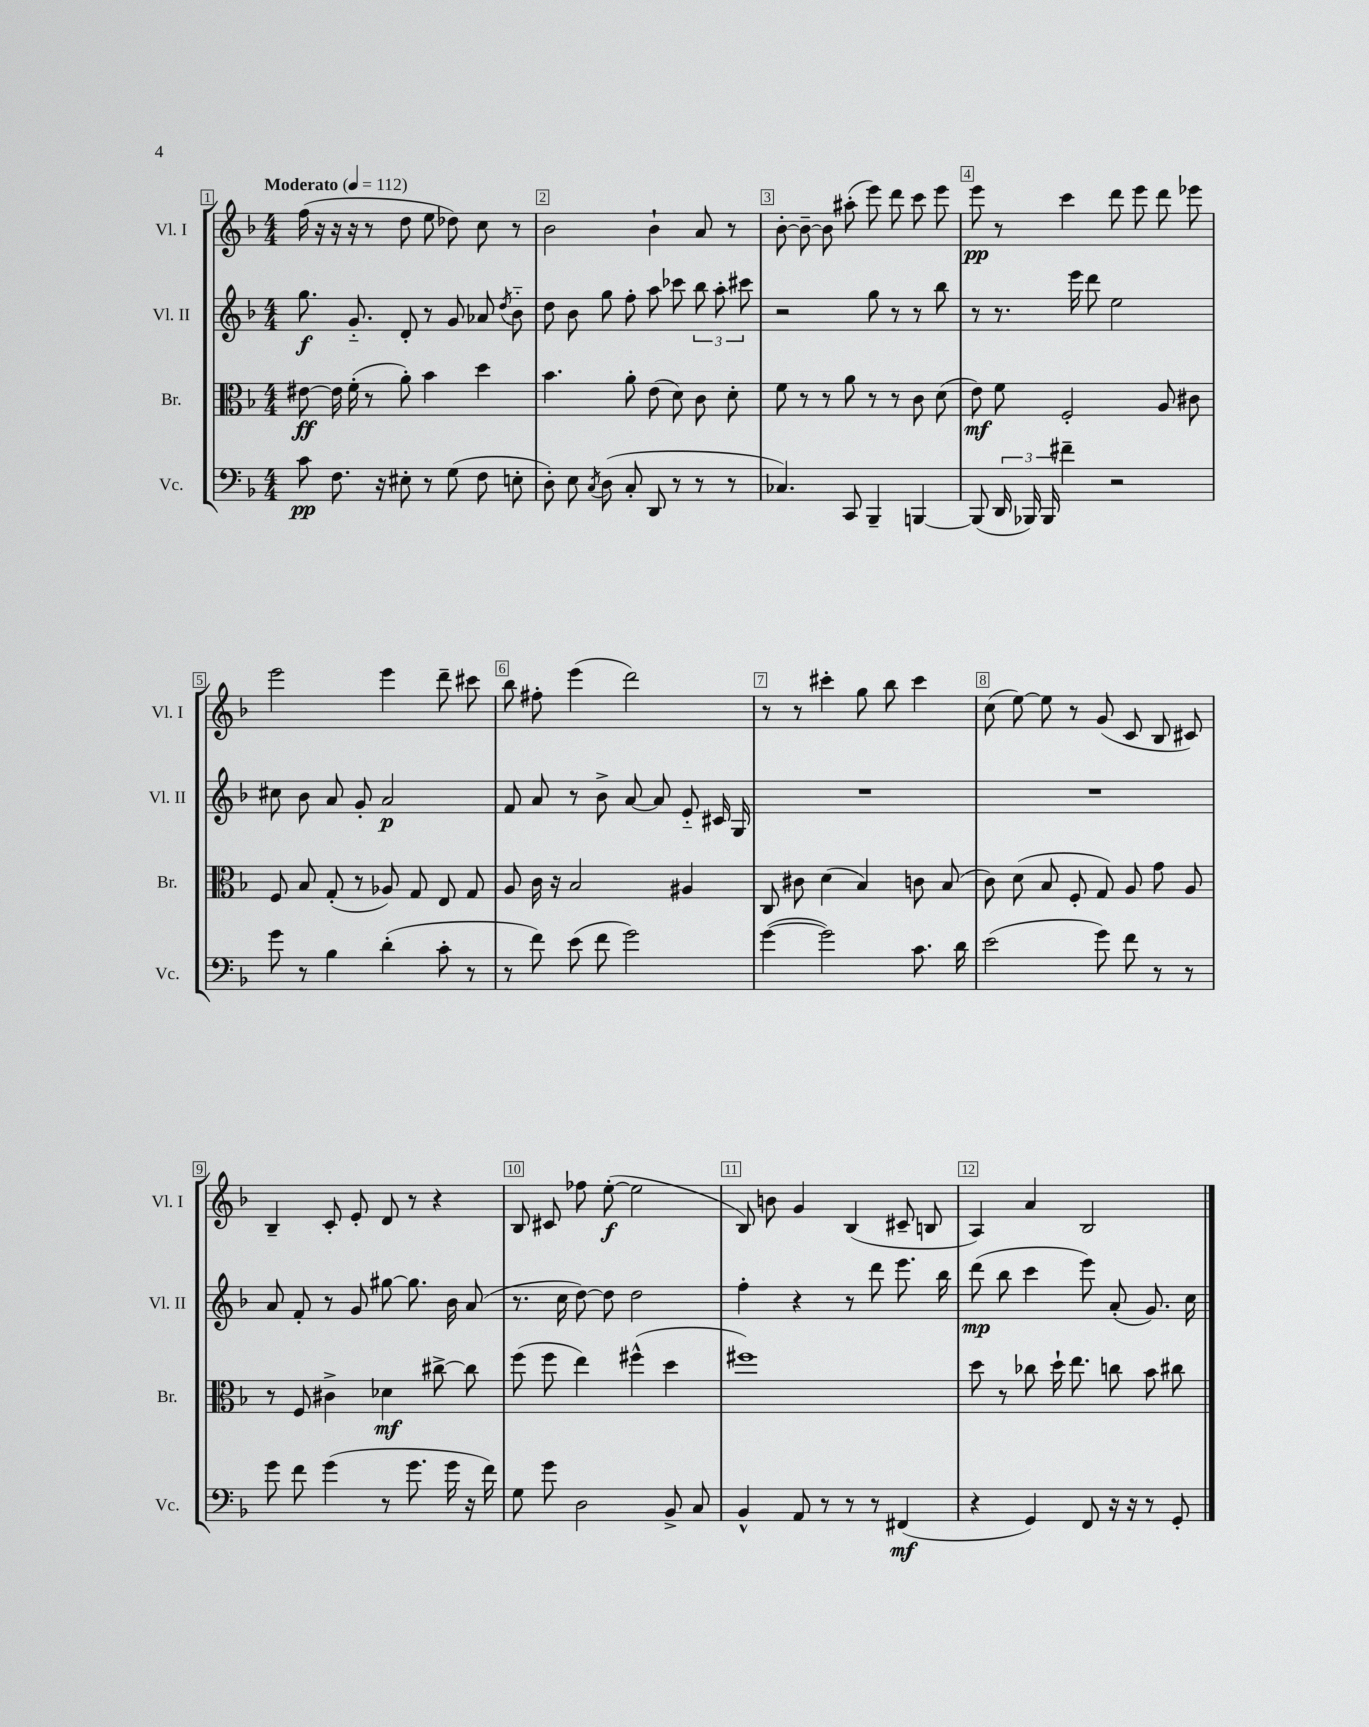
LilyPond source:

<<
\new StaffGroup <<
\new Staff = "s0" \with { instrumentName = "Vl. I" shortInstrumentName = "Vl. I" } {
    \clef treble \key f \major \numericTimeSignature \time 4/4 \tempo "Moderato" 4 = 112
    \autoBeamOff f''16( r16 r16 r16 r8 d''8 e''8 des''8) c''8 r8 |
    bes'2 bes'4-! a'8 r8 |
    bes'8~-. bes'8~-- bes'8 ais''8-.( e'''8) d'''8 c'''8 e'''8 |
    e'''8\pp r8 c'''4 d'''8 e'''8 d'''8 ees'''8 |
    e'''2 e'''4 d'''8-- cis'''8 |
    bes''8 fis''8-. e'''4( d'''2) |
    r8 r8 cis'''4-. g''8 bes''8 cis'''4 |
    c''8( e''8~) e''8 r8 g'8( c'8 bes8 cis'8) |
    bes4-- c'8-. e'8-. d'8 r8 r4 |
    bes8 cis'8 fes''8 e''8~-.\f( e''2 |
    bes8) b'8 g'4 bes4( cis'8-- b8 |
    a4) a'4 bes2 \bar "|." |
}
\new Staff = "s1" \with { instrumentName = "Vl. II" shortInstrumentName = "Vl. II" } {
    \clef treble \key f \major \numericTimeSignature \time 4/4
    \autoBeamOff g''8.\f g'8.-_ d'8-. r8 g'8 aes'8 \acciaccatura { d''8 } bes'8-_ |
    d''8 bes'8 g''8 f''8-. a''8 ces'''8 \tuplet 3/2 { bes''8 a''8-. cis'''8 } |
    r2 g''8 r8 r8 bes''8 |
    r8 r8. e'''16 d'''8 e''2 |
    cis''8 bes'8 a'8 g'8-. a'2\p |
    f'8 a'8 r8 bes'8-> a'8~ a'8 e'8-_ cis'16 g16 |
    R1 |
    R1 |
    a'8 f'8-. r8 g'8 gis''8~ gis''8. bes'16 a'8( |
    r8. c''16 d''8~) d''8 d''2 |
    f''4-. r4 r8 d'''8 e'''8. bes''16 |
    d'''8\mp( bes''8 c'''4 e'''8) a'8-.( g'8.) c''16 \bar "|." |
}
\new Staff = "s2" \with { instrumentName = "Br." shortInstrumentName = "Br." } {
    \clef alto \key f \major \numericTimeSignature \time 4/4
    \autoBeamOff eis'8~\ff eis'16 f'16-.( r8 a'8-.) bes'4 d''4 |
    bes'4. a'8-. e'8( d'8) c'8 d'8-. |
    f'8 r8 r8 a'8 r8 r8 c'8 d'8( |
    e'8\mf) f'8 f2-. a8 cis'8 |
    f8 bes8 g8-.( r8 aes8) g8 e8 g8 |
    a8 c'16 r16 bes2 ais4 |
    c8 cis'8 d'4( bes4) c'8 bes8( |
    c'8) d'8( bes8 f8-. g8) a8 g'8 a8 |
    r8 f8 cis'4-> des'4\mf cis''8~-> cis''8 |
    f''8( f''8 e''4) fis''4-^( d''4 |
    fis''1) |
    d''8 r8 ces''8 d''16-! e''8. c''8 bes'8 cis''8 \bar "|." |
}
\new Staff = "s3" \with { instrumentName = "Vc." shortInstrumentName = "Vc." } {
    \clef bass \key f \major \numericTimeSignature \time 4/4
    \autoBeamOff c'8\pp f8. r16 eis8-. r8 g8( f8 e8-. |
    d8-.) e8 \acciaccatura { c8 } d8( c8-. d,8 r8 r8 r8 |
    ces4.) c,8 bes,,4-- b,,4~ |
    b,,8( \tuplet 3/2 { d,16 bes,,16) bes,,16 } fis'4-- r2 |
    g'8 r8 bes4 d'4-.( c'8-. r8 |
    r8 f'8) e'8( f'8 g'2) |
    g'4~( g'2) c'8. d'16 |
    e'2( g'8) f'8 r8 r8 |
    g'8 f'8 g'4( r8 g'8. g'16 r16 f'16) |
    g8 g'8 d2 bes,8-> c8 |
    bes,4-^ a,8 r8 r8 r8 fis,4\mf( |
    r4 g,4) f,8 r16 r16 r8 g,8-. \bar "|." |
}
>>
>>
\layout { \context { \Score \override BarNumber.break-visibility = ##(#f #t #t) barNumberVisibility = #all-bar-numbers-visible \override BarNumber.stencil = #(make-stencil-boxer 0.1 0.3 ly:text-interface::print) } }
